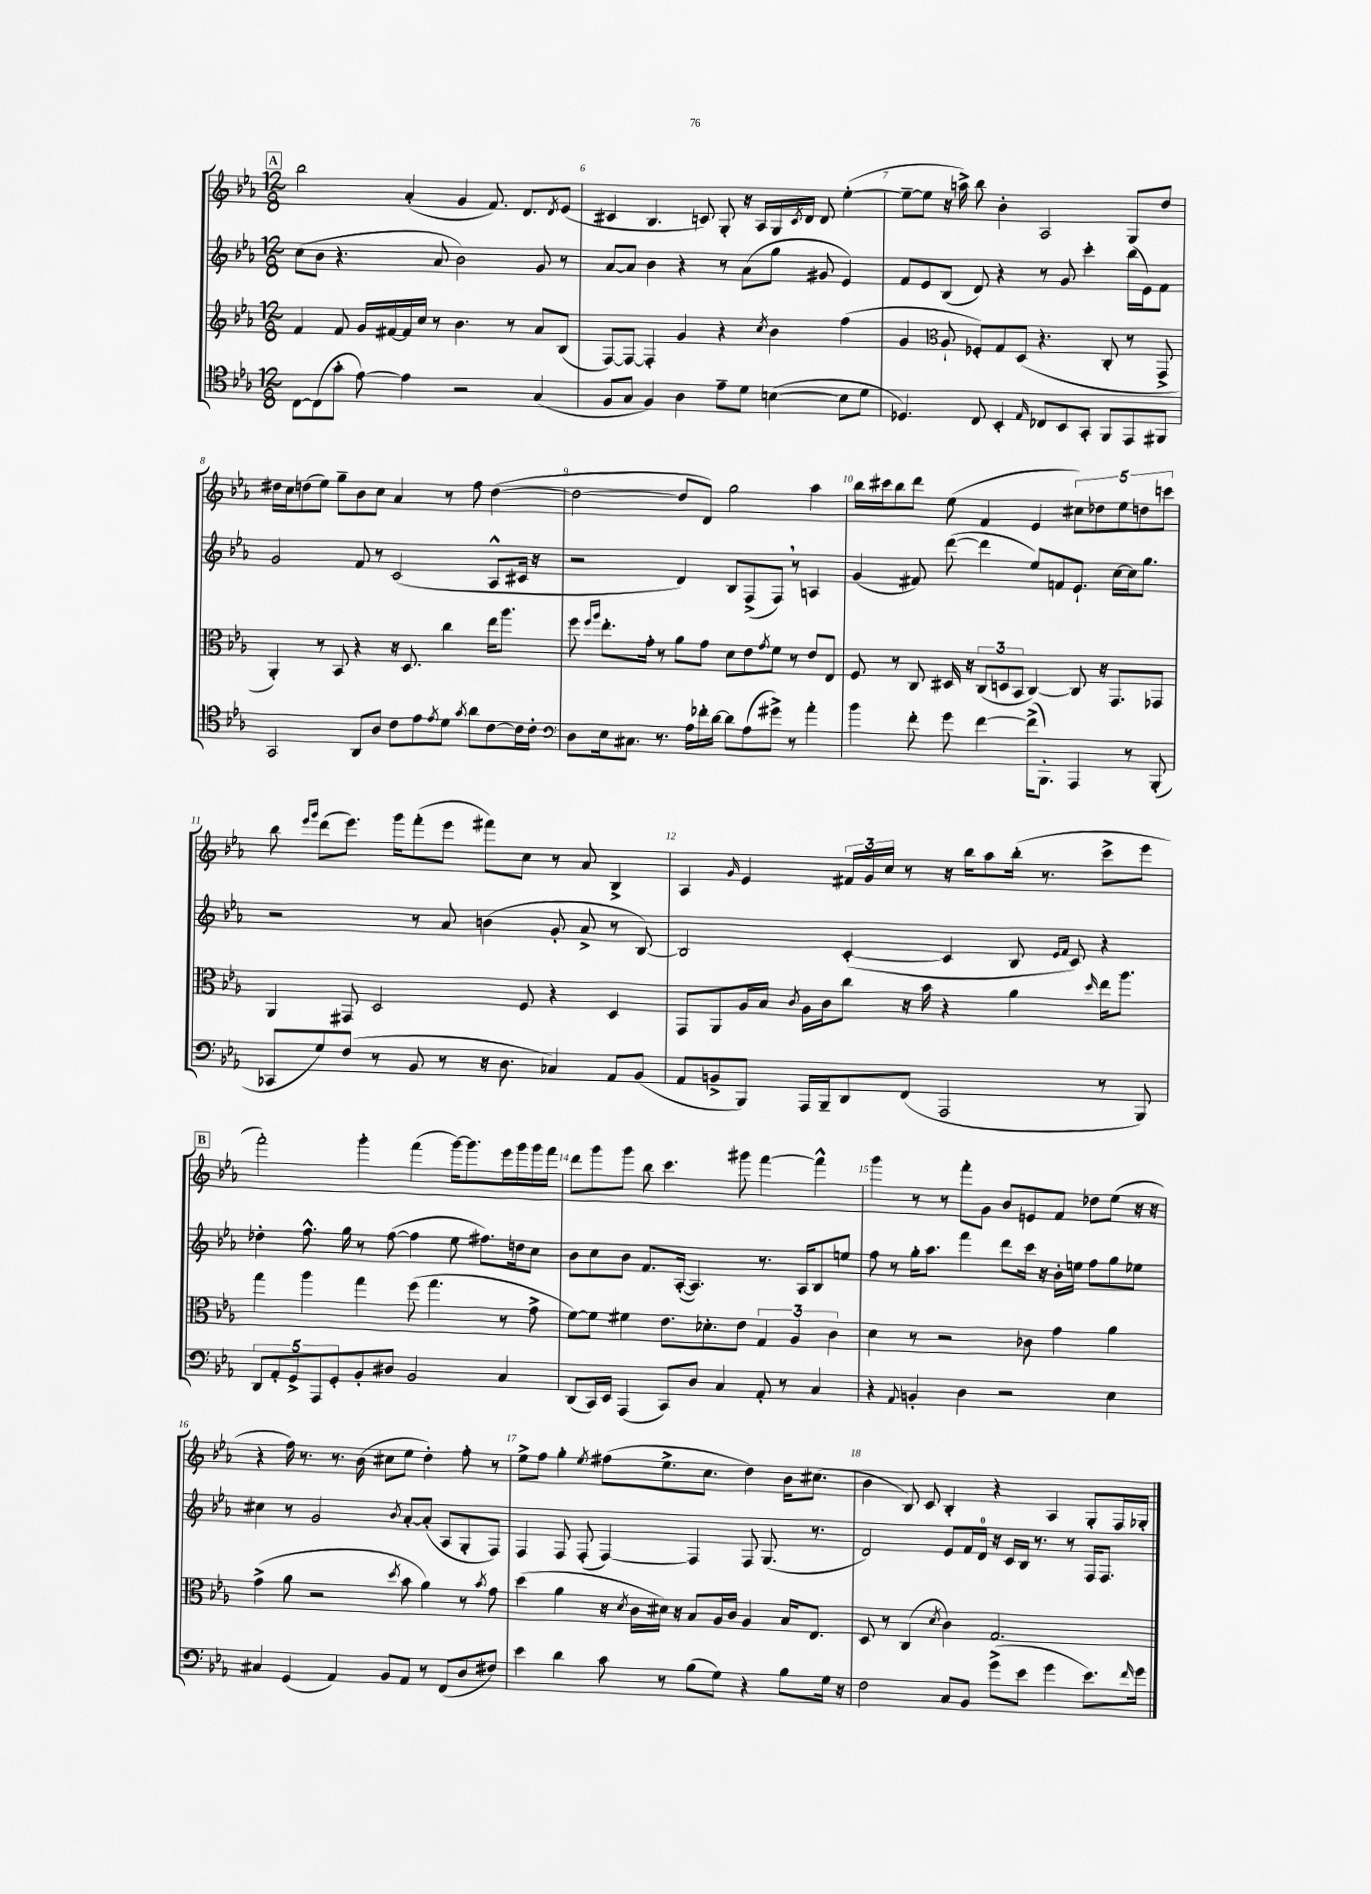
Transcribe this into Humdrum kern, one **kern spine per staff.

**kern	**kern	**kern	**kern
*staff4	*staff3	*staff2	*staff1
*clefC4	*clefG2	*clefG2	*clefG2
*k[b-e-a-]	*k[b-e-a-]	*k[b-e-a-]	*k[b-e-a-]
*M12/8	*M12/8	*M12/8	*M12/8
[8C	4f	(8cc	2bb-
(8C]	.	8b-	.
8g'	8f	4.r	.
[8e-)	16g	.	.
.	[16f#	.	.
4e-]	16f#]	.	(4a-'
.	16cc	.	.
.	8r	8a-	.
2r	4.b-	2b-)	4g
.	.	.	8.f)
.	8r	.	.
.	.	.	8.d
(4G	8a-	8g	.
.	.	.	8qd
.	(8B-	8r	(8e-
=	=	=	=
8F	[8F)	[8a-	4c#
8G	8F_	8a-]	.
4F)	4F']	4b-	4.B-
4A-	4g	4r	.
.	.	.	8c)
8e-~	4r	8r	8G'
8d	.	(8a-	16r
.	.	.	16A-
.	8qcc	.	.
([4B	4b-	8gg	16G
.	.	.	8qc
.	.	.	16d
.	.	8g#	8d
8B]	(4ff	4e-)	([4ee-'
8d	.	.	.
=	=	=	=
4.D-)	4g	8f	8ee-~_
.	.	8e-	8ee-]
*	*clefC3	*	*
.	8A-`	(8B-	16r
.	.	.	16aa^)
8C	8F-')	8d)	8bb-
4BB-'	8G	4r	4b-'
.	(8D	.	.
16qqE-	.	.	.
8C-	4.r	8r	2A-
8BB-	.	8g	.
8GG'	.	4ccc'	.
8FF	8C'	.	.
8EE-	8r	(16bb-	8G
.	.	16e-)	.
8FF#	8GG^	8f	8dd
=	=	=	=
2GG	4AA-')	2g	16dd#
.	.	.	16cc
.	.	.	(8dd
.	8r	.	8ee-)
.	8BB-	.	8gg~
8AA-	4r	8f	8b-
8A-	.	8r	8cc
8c	16r	(2c	4a-
.	8.D	.	.
8e-	.	.	.
8qe-	.	.	.
8d	4cc	.	8r
8qg	.	.	.
8a-	.	.	8ff
[8c	16ee-	8A-^^	([4dd
.	8.aa-	.	.
16c]	.	16c#	.
16c'	.	16r	.
=	=	=	=
*clefF4	*	*	*
8D	8ff	2r	2dd_
.	16qqff	.	.
.	16qqaa-	.	.
16E-	8.ee-'	.	.
8.C#	.	.	.
.	16g'	.	.
8.r	8r	.	.
.	8a-	4d)	8dd]
16A-	.	.	.
16f-'	8g	.	8d)
[16d	.	.	.
8d]	8d	8B-	2gg
(8A-	8e-	(8F^	.
.	8qg	.	.
8g#^)	8f	8F)	.
8r	8r	8r	.
4a-'	8e-	4A	4aa-
.	8E-	.	.
=	=	=	=
4b-	8F	(4g	16bb-
.	.	.	16ccc#
.	8r	.	8bb-
8f'	8C	8f#)	8ddd
8g	16D#	([8ddd	(8ee-
.	16r	.	.
[4f	(12C	4ddd]	4f
.	12D	.	.
.	12BB-	.	.
(16f^]	[4C)	8ee-)	4e-
8.BBB-')	.	.	.
.	.	8f	.
4AAA-	8C]	8.e-`	10cc#)
.	.	.	10dd-
.	16r	.	.
.	8.GG	[16cc	.
.	.	.	10ee-
8r	.	16cc]	.
.	.	.	10dd
.	.	8.gg	.
(8BBB-'	8GG-	.	.
.	.	.	10ccc
=	=	=	=
8CC-	4AA-	2r	8bb-
.	.	.	16qqeee-
.	.	.	16qqggg
8G)	.	.	(8ddd
(8F	8GG#	.	8.eee-)
8r	2D	.	.
.	.	.	16ggg
8BB-	.	8r	(8fff'
8r	.	8a-	8eee-
16r	.	(4b	8fff#)
8.D	.	.	.
.	8F	.	8cc
4C-)	4r	8g'	8r
.	.	8a-^	8a-
8AA-	4D	8r	4B-^
(8BB-	.	[8B-)	.
=	=	=	=
8AA-	8GG	2B-]	4A-
8BB^	8AA-	.	.
.	.	.	16qqg
8BBB-)	16A-	.	4e-
.	16B-	.	.
.	8qc	.	.
16AAA-	16A-	.	.
16BBB-~	16c	.	.
8DD	8cc	([4c'	24f#
.	.	.	24g
.	.	.	24cc
(8FF	16r	.	8r
.	16b-	.	.
2AAA-	4r	4c]	16r
.	.	.	16bb-
.	.	.	8aa-
.	4a-	8B-	(16bb-'
.	.	.	8.r
.	.	16qqe-	.
.	.	16qqf	.
.	.	8c)	.
.	16qqdd	.	.
8r	16ee-	4r	8ccc^
.	8.aa-	.	.
8BBB-)	.	.	8eee-
=	=	=	=
10DD	4gg	4dd-'	2fff')
10AA-'	.	.	.
10GG^	.	.	.
.	4aa-	8.ff^^	.
10AAA-	.	.	.
10GG'	.	.	.
.	.	16gg	.
8BB-'	4gg	8r	4ggg'
8D#	.	([8ff	.
2BB-	(8ff	4ff]	(4fff
.	4.gg	.	.
.	.	8ee-	[16ggg)
.	.	.	8.ggg]
.	.	8.ff#)	.
4C	8r	.	16eee-
.	.	16dd	16ggg
.	8g^	8cc	16ggg
.	.	.	16fff
=	=	=	=
(8DD	[8f)	8b-	8ddd
16CC)	8f]	8cc	8ggg
16EE-	.	.	.
(4AAA-	4f#	8b-	8ggg
.	.	8.f	8bb-
8CC)	8.e-	.	4.ccc
.	.	([16A-'	.
8D	.	4.A-])	.
.	8.d-'	.	.
4C	.	.	.
.	8e-	.	8ggg#
8AA-'	6G	8.r	[4fff
8r	.	.	.
.	6A-	.	.
.	.	16A-	.
4C	.	8B-	4fff^^]
.	6c	.	.
.	.	8ee	.
=	=	=	=
4r	4d	8ff	4ggg
.	.	8r	.
8qqAA-	.	.	.
4BB'	8r	16gg'	8r
.	.	8.aa-	.
.	2r	.	8r
4D	.	4fff	8fff'
.	.	.	8g
2r	.	8ddd	8b-
.	8c-	16ccc	8e
.	.	16r	.
.	4g	16b-'	8f
.	.	16ee	.
.	.	8ff	8dd-
4E-	4a-	8gg	(8ee-
.	.	8ee-	16r
.	.	.	16r
=	=	=	=
4C#	(4g^	4cc#	4r
(4GG	8a-	8r	16ff)
.	.	.	8.r
.	2r	2g	.
4AA-)	.	.	8.r
.	.	.	(16b-
8BB-	.	.	8cc#
.	8qdd	8qb-	.
8AA-	8b-	[8a-'	8ee-
8r	4a-)	(8a-']	4dd')
(8FF	.	8A-	.
8D	8r	8G'	8ff'
.	8qb-	.	.
8F#)	8g	8F)	8r
=	=	=	=
4e-	(4dd	4F	8ee-^
.	.	.	8ff
4d	4a-	8F	4gg'
.	.	(8F'	.
.	.	.	8qee-
8c	16r	[4F)	(8ff#
.	8qd	.	.
.	16c	.	.
8r	16d#)	.	8.ee-^
.	16r	.	.
(8B-	8B-	4F]	.
.	.	.	8.cc
8G)	16A-	.	.
.	16c	.	.
4r	4A-	8F	4dd)
.	.	(8.G	.
8B-	16B-	.	16b-
.	8.E-	8.r	(8.cc#
16G	.	.	.
16r	.	.	.
=	=	=	=
2F	8D	2d)	4b-
.	8r	.	.
.	(4C	.	8B-)
.	.	.	8c
.	8qd	.	.
8C	4c)	8e-	4B-'
8BB-	.	16f	.
.	.	16d	.
(8g^	2.G	16r	4r
.	.	16c	.
8e-	.	16B-	.
.	.	8.r	.
4g	.	.	4A-
.	.	8r	.
8.e-)	.	16F	8G'
.	.	8.F	.
.	.	.	16F
16qqf	.	.	.
16g	.	.	16G-'
==	==	==	==
*-	*-	*-	*-
